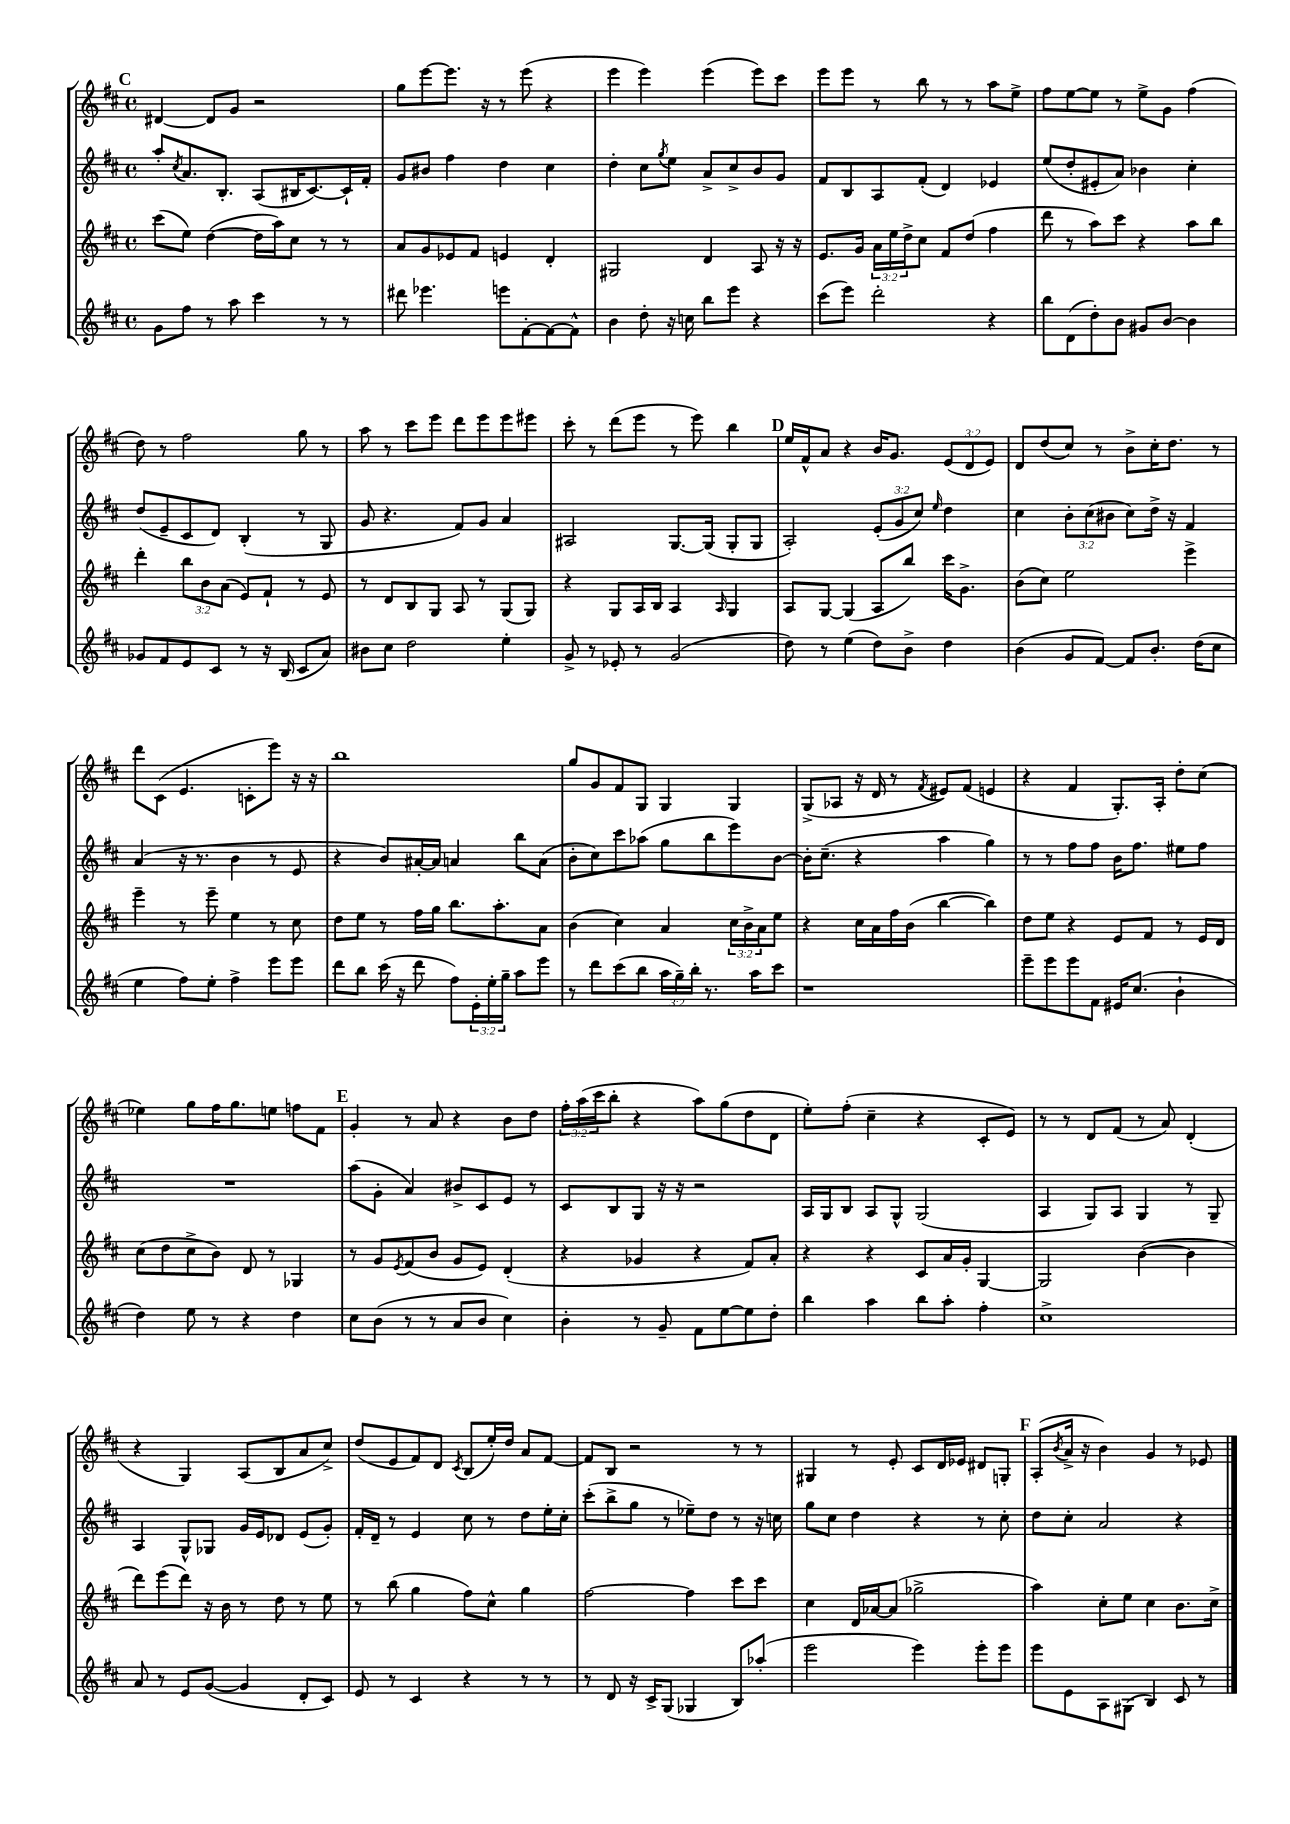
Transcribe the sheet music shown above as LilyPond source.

<<
\new StaffGroup <<
\new Staff = "s0" {
    \clef treble \key d \major \defaultTimeSignature \time 4/4 \override Staff.TupletNumber.text = #tuplet-number::calc-fraction-text
    \mark \markup { \bold "C" } dis'4~ dis'8 g'8 r2 |
    g''8 e'''8~ e'''8. r16 r8 e'''8( r4 |
    e'''4 e'''4) e'''4( e'''8) cis'''8 |
    e'''8 e'''8 r8 b''8 r8 r8 a''8 e''8-> |
    fis''8 e''8~ e''8 r8 e''8-> g'8 fis''4( |
    d''8) r8 fis''2 g''8 r8 |
    a''8 r8 cis'''8 e'''8 d'''8 e'''8 e'''8 eis'''8 |
    cis'''8-. r8 d'''8( e'''8 r8 e'''8) b''4 |
    \mark \markup { \bold "D" } e''16 fis'16-^ a'8 r4 b'16 g'8. \tuplet 3/2 { e'8( d'8 e'8) } |
    d'8 d''8( cis''8) r8 b'8-> cis''16-. d''8. r8 |
    d'''8 cis'8( e'4. c'8-. e'''8) r16 r16 |
    b''1 |
    g''8 g'8 fis'8 g8 g4 g4 |
    g8->( aes8 r16 d'16 r8 \acciaccatura { fis'8 } eis'8) fis'8( e'4 |
    r4 fis'4 g8.-.) a16-. d''8-. cis''8( |
    ees''4) g''8 fis''16 g''8. e''8 f''8 fis'8 |
    \mark \markup { \bold "E" } g'4-. r8 a'8 r4 b'8 d''8 |
    \tuplet 3/2 { fis''16-. a''16( cis'''16 } b''8-. r4 a''8) g''8( d''8 d'8 |
    e''8-.) fis''8-.( cis''4-- r4 cis'8-. e'8) |
    r8 r8 d'8 fis'8( r8 a'8) d'4-.( |
    r4 g4) a8( b8 a'8 cis''8->) |
    d''8( e'8 fis'8) d'8 \acciaccatura { cis'8 } b8( e''16-.) d''16 a'8 fis'8~ |
    fis'8 b8 r2 r8 r8 |
    gis4 r8 e'8-. cis'8 d'16 ees'16 dis'8 g8-. |
    \mark \markup { \bold "F" } a8-.( \acciaccatura { b'8 } a'16-> r16 b'4) g'4 r8 ees'8 \bar "|." |
}
\new Staff = "s1" {
    \clef treble \key d \major \defaultTimeSignature \time 4/4 \override Staff.TupletNumber.text = #tuplet-number::calc-fraction-text
    \mark \markup { \bold "C" } a''8-. \acciaccatura { cis''8 } a'8. b8.-. a8( bis16 cis'8.~) cis'16-! fis'16-. |
    g'8 bis'8 fis''4 d''4 cis''4 |
    d''4-. cis''8 \acciaccatura { g''8 } e''8 a'8-> cis''8-> b'8 g'8 |
    fis'8 b8 a8 fis'8-.( d'4) ees'4 |
    e''8( d''8-. eis'8-. a'8) bes'4 cis''4-. |
    d''8( e'8-- cis'8 d'8) b4-.( r8 g8 |
    g'8 r4. fis'8) g'8 a'4 |
    ais2 g8.~ g16( g8-. g8 |
    \mark \markup { \bold "D" } a2-.) \tuplet 3/2 { e'8-.( g'8 cis''8) } \grace { e''16 } d''4 |
    cis''4 \tuplet 3/2 { b'8-. cis''8( bis'8 } cis''8) d''16-> r16 fis'4 |
    a'4( r16 r8. b'4 r8 e'8 |
    r4 b'8) ais'16~-. ais'16 a'4 b''8 a'8( |
    b'8-. cis''8) cis'''8 aes''8( g''8 b''8 e'''8) b'8~ |
    b'16-. cis''8.--( r4 a''4 g''4) |
    r8 r8 fis''8 fis''8 b'16 fis''8. eis''8 fis''8 |
    R1 |
    \mark \markup { \bold "E" } a''8( g'8-. a'4) bis'8-> cis'8 e'8 r8 |
    cis'8 b8 g8 r16 r16 r2 |
    a16 g16 b8 a8 g8-^ g2( |
    a4 g8) a8 g4 r8 g8-- |
    a4 g8-^ ges8 g'16 e'16 des'8 e'8( g'8-.) |
    fis'16-. d'16-- r8 e'4 cis''8 r8 d''8 e''16-. cis''16-. |
    cis'''8-.( b''8-> g''8 r8 ees''8--) d''8 r8 r16 c''16 |
    g''8 cis''8 d''4 r4 r8 cis''8-. |
    \mark \markup { \bold "F" } d''8 cis''8-. a'2 r4 \bar "|." |
}
\new Staff = "s2" {
    \clef treble \key d \major \defaultTimeSignature \time 4/4 \override Staff.TupletNumber.text = #tuplet-number::calc-fraction-text
    \mark \markup { \bold "C" } cis'''8( e''8) d''4~( d''16 a''16) cis''8 r8 r8 |
    a'8 g'8 ees'8 fis'8 e'4 d'4-. |
    gis2 d'4 a8 r16 r16 |
    e'8. g'16 \tuplet 3/2 { a'16 e''16 d''16-> } cis''8 fis'8 d''8( fis''4 |
    d'''8 r8 a''8) cis'''8 r4 a''8 b''8 |
    d'''4-. \tuplet 3/2 { b''8 b'8 a'8( } e'8) fis'8-! r8 e'8 |
    r8 d'8 b8 g8 a8 r8 g8( g8) |
    r4 g8 a16 b16 a4 \grace { a16 } g4 |
    \mark \markup { \bold "D" } a8 g8~ g4( a8 b''8) cis'''16 g'8.-> |
    b'8( cis''8) e''2 e'''4-> |
    e'''4-- r8 e'''8-- e''4 r8 cis''8 |
    d''8 e''8 r8 fis''16 g''16 b''8. a''8.-. a'8 |
    b'4( cis''4) a'4 \tuplet 3/2 { cis''16 b'16-> a'16 } e''8 |
    r4 cis''16 a'16 fis''16 b'16( b''4~ b''4) |
    d''8 e''8 r4 e'8 fis'8 r8 e'16 d'16 |
    cis''8( d''8 cis''8-> b'8) d'8 r8 ges4 |
    \mark \markup { \bold "E" } r8 g'8 \acciaccatura { e'8 } fis'8( b'8 g'8 e'8) d'4-.( |
    r4 ges'4 r4 fis'8) a'8-. |
    r4 r4 cis'8 a'16 g'16-. g4~ |
    g2 b'4~( b'4 |
    d'''8) e'''8( d'''8) r16 b'16 r8 d''8 r8 e''8 |
    r8 b''8( g''4 fis''8) cis''8-^ g''4 |
    fis''2~ fis''4 cis'''8 cis'''8 |
    cis''4 d'16 aes'16~ aes'8( ges''2-> |
    \mark \markup { \bold "F" } a''4) cis''8-. e''8 cis''4 b'8. cis''16-> \bar "|." |
}
\new Staff = "s3" {
    \clef treble \key d \major \defaultTimeSignature \time 4/4 \override Staff.TupletNumber.text = #tuplet-number::calc-fraction-text
    \mark \markup { \bold "C" } g'8 fis''8 r8 a''8 cis'''4 r8 r8 |
    dis'''8 ees'''4. e'''8 fis'8~-. fis'8~ fis'8-^ |
    b'4 d''8-. r16 c''16 b''8 e'''8 r4 |
    cis'''8( e'''8) d'''2-. r4 |
    b''8 d'8( d''8-.) b'8 gis'8 b'8~ b'4 |
    ges'8 fis'8 e'8 cis'8 r8 r16 b16( cis'8 a'8) |
    bis'8 cis''8 d''2 e''4-. |
    g'8-> r8 ees'8-. r8 g'2( |
    \mark \markup { \bold "D" } d''8) r8 e''4( d''8) b'8-> d''4 |
    b'4( g'8 fis'8~) fis'8 b'8.-. d''16( cis''8 |
    e''4 fis''8) e''8-. fis''4-> e'''8 e'''8 |
    d'''8 b''8 cis'''16( r16 d'''8 fis''8) \tuplet 3/2 { e'16-. e''16-. g''16-- } a''8 e'''8 |
    r8 d'''8 cis'''8( b''8 \tuplet 3/2 { a''16 g''16--) b''16-. } r8. a''16 cis'''8 |
    r1 |
    e'''8-- e'''8 e'''8 fis'8 eis'16 cis''8.( b'4-! |
    d''4) e''8 r8 r4 d''4 |
    \mark \markup { \bold "E" } cis''8 b'8( r8 r8 a'8 b'8 cis''4) |
    b'4-. r8 g'8-- fis'8 e''8~ e''8 d''8-. |
    b''4 a''4 b''8 a''8-. fis''4-. |
    cis''1-> |
    a'8 r8 e'8 g'8~( g'4 d'8-. cis'8) |
    e'8 r8 cis'4 r4 r8 r8 |
    r8 d'8 r16 cis'16-> g8( ges4 b8) aes''8-.( |
    e'''2 e'''4) e'''8-. e'''8 |
    \mark \markup { \bold "F" } e'''8 e'8 a8 gis8( b4) cis'8 r8 \bar "|." |
}
>>
>>
\layout { \context { \Score \remove "Bar_number_engraver" } }
